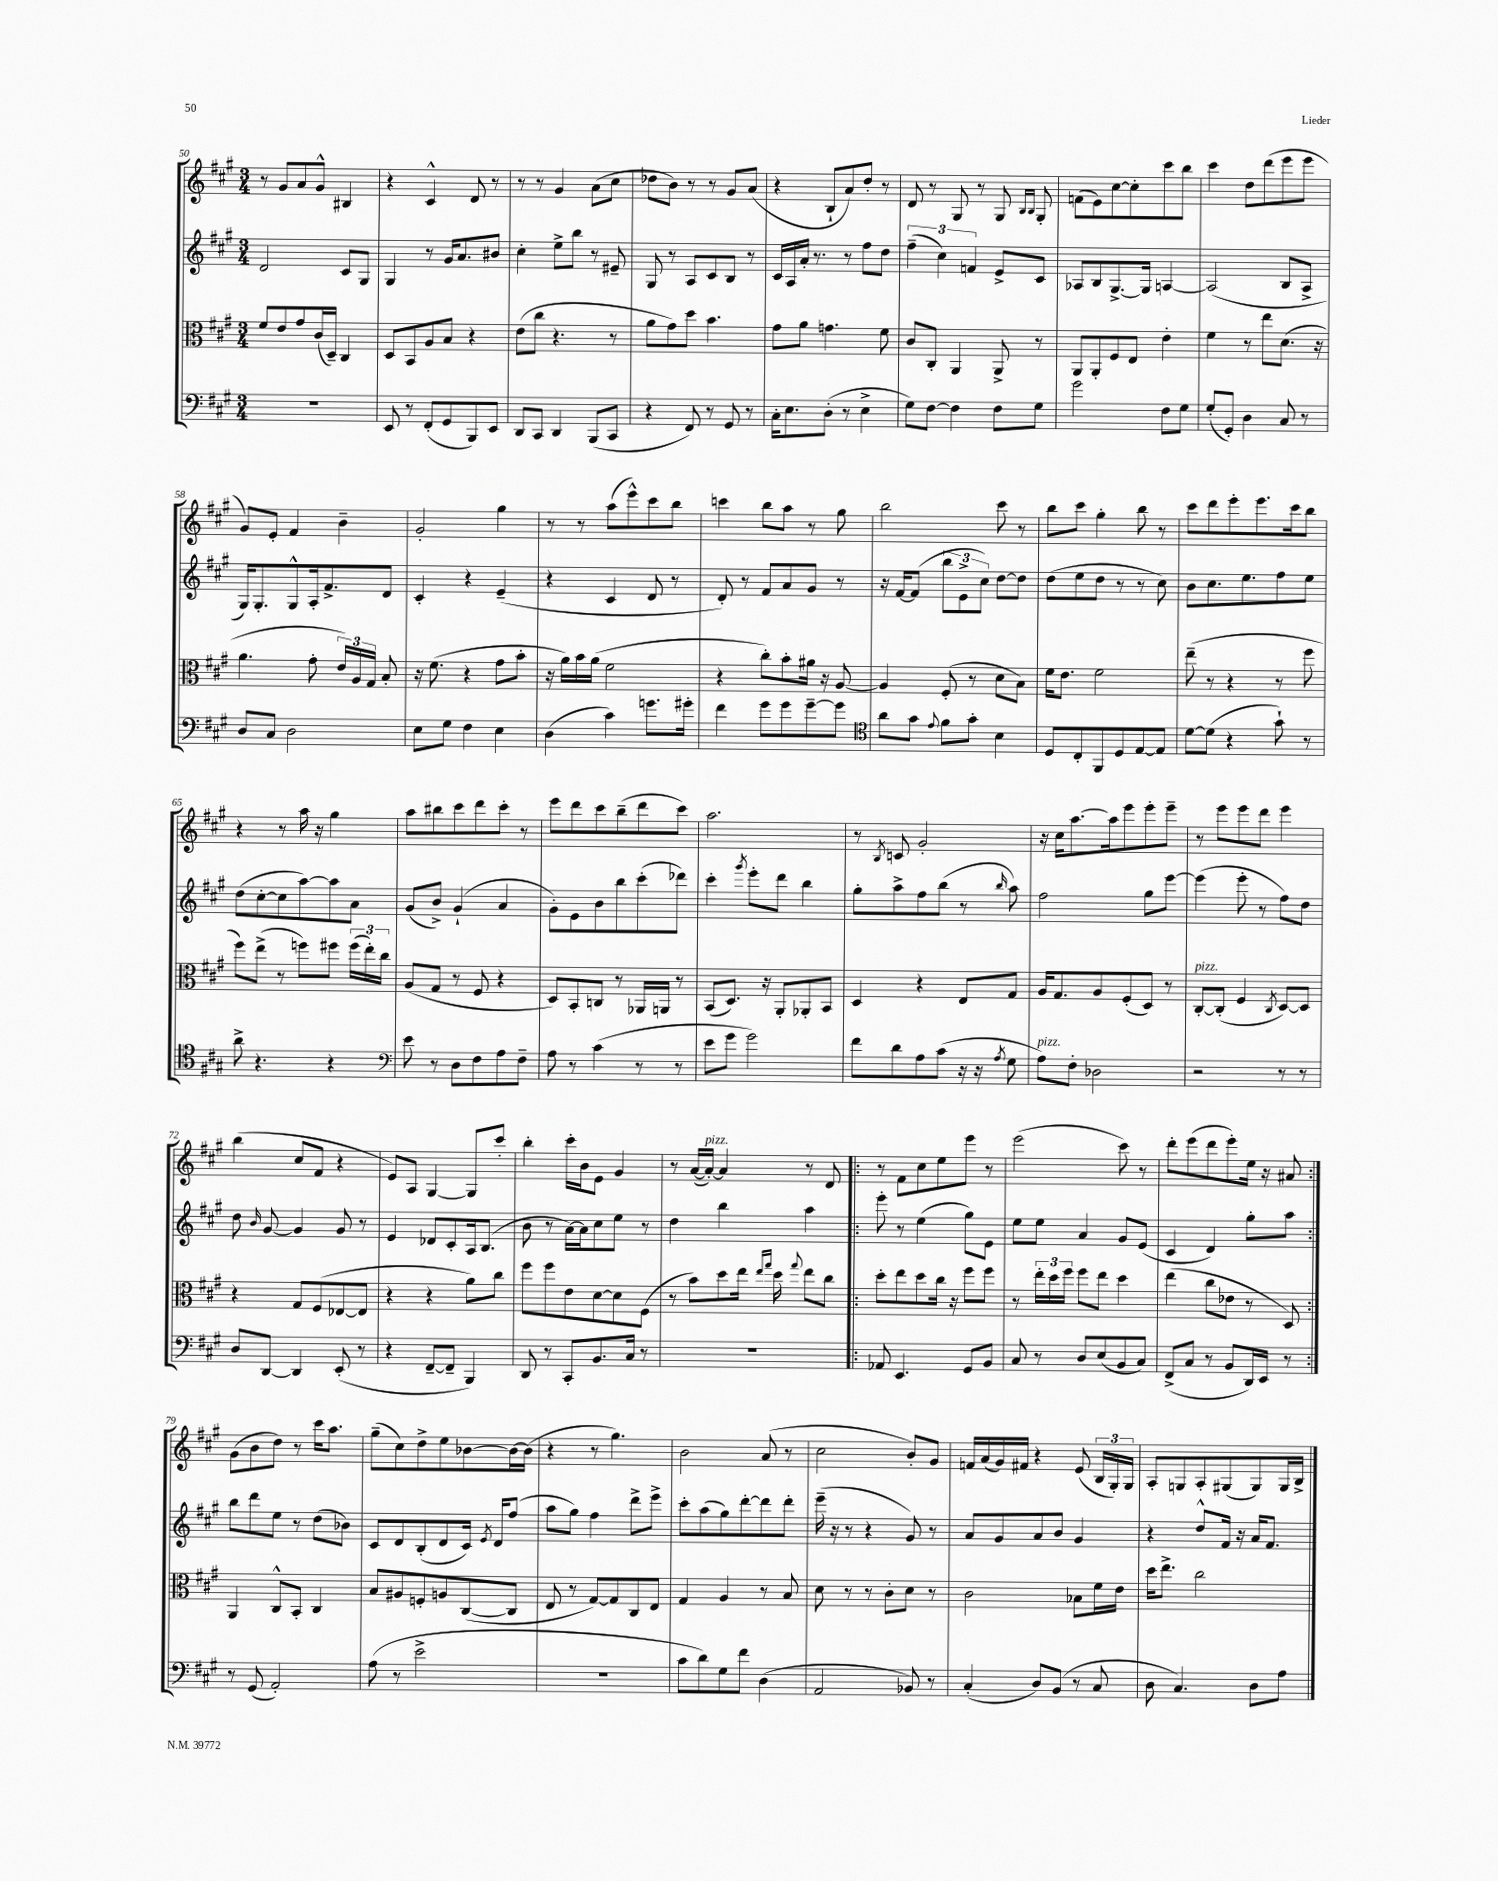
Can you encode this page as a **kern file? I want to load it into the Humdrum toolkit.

**kern	**kern	**kern	**kern
*staff4	*staff3	*staff2	*staff1
*clefF4	*clefC3	*clefG2	*clefG2
*k[f#c#g#]	*k[f#c#g#]	*k[f#c#g#]	*k[f#c#g#]
*M3/4	*M3/4	*M3/4	*M3/4
2.r	8f#	2d	8r
.	8e	.	8g#
.	8g#	.	8a
.	(16c#	.	8g#^^
.	16D~)	.	.
.	4C#	8c#	4B#
.	.	8G#	.
=	=	=	=
8EE	8D	4G#	4r
8r	8BB	.	.
(8FF#'	8A	8r	4c#^^
8GG#	8B	16g#	.
.	.	8.a	.
8BBB)	4r	.	8d
8EE	.	8b#	8r
=	=	=	=
8DD	(8e	4cc#'	8r
8CC#	8cc#	.	8r
4DD	4.r	8ee^	4g#
.	.	8bb	.
(8BBB	.	8r	(8a
8CC#	8r	8e#~	8cc#
=	=	=	=
4r	8a	8G#	8dd-
.	8g#)	8r	8b)
8FF#)	8dd	8A	8r
8r	4.b	8c#	8r
8GG#	.	8B	8g#
8r	.	8r	(8a
=	=	=	=
16C#'	8g#	16c#	4r
8.E	.	16A	.
.	8a	16a'	.
.	.	8.r	.
(8D'	4.g	.	8B`
8r	.	8r	8a)
4E^	.	8ff#	8dd'
.	8f#	8dd	8r
=	=	=	=
8G#)	8c#	(6ff#~	8d
[8F#	8C#'	.	8r
.	.	6cc#)	.
4F#]	4AA	.	8G#
.	.	6f	.
.	.	.	8r
8F#	8AA^	8e^	8G#
.	.	.	16qqB
.	.	.	16qqB
8G#	8r	8c#	8G#'
=	=	=	=
2g#	8AA	8A-	(8f
.	8AA'	8B	8e)
.	8F#	[8.G#^	[8cc#
.	8E	.	8cc#']
.	.	16G#]	.
8F#	4e'	[4A	8ccc#
8G#	.	.	8bb
=	=	=	=
(8G#'	4f#	(2A]	4ccc#
8GG#')	.	.	.
4D	8r	.	8dd
.	8ee	.	(8ddd
8C#	(8.d	8B	8eee
8r	.	8A^	8eee
.	16r	.	.
=	=	=	=
8D	4.a	16G#)	8g#)
.	.	8.G#'	.
8C#	.	.	8e'
2D	.	8G#^^	4f#
.	8g#'	16A'	.
.	.	8.f#^	.
.	24e)	.	4b~
.	24A	.	.
.	24G#	.	.
.	8B'	8d	.
=	=	=	=
8E	16r	4c#'	2g#'
.	(8.f#	.	.
8G#	.	.	.
4F#	4r	4r	.
4E	8g#	(4e~	4gg#
.	8b'	.	.
=	=	=	=
(4D	16r	4r	8r
.	16a)	.	.
.	16b	.	8r
.	(16a	.	.
4c#)	2f#	4c#	(8aa
.	.	.	8eee^^)
8.g	.	8d	8ccc#
.	.	8r	8bb
16g#'	.	.	.
=	=	=	=
4f#	4r	8d')	4ccc
.	.	8r	.
8g#	8cc#')	8f#	8bb
8g#	8b'	8a	8aa
[8g#~	16a#	8g#	8r
.	16r	.	.
8g#]	[8A	8r	8gg#
=	=	=	=
*clefC4	*	*	*
8a	4A]	16r	2bb
.	.	[16f#	.
8g#	.	(8f#]	.
8qqe	.	.	.
8f#	(8F#'	12bb	.
.	.	12e^	.
8g#'	8r	.	.
.	.	12cc#)	.
4B	8d	[8dd	8ccc#
.	8B)	8dd]	8r
=	=	=	=
8D	16f#	(8dd	8bb
.	8.e	.	.
8C#'	.	8ee	8ccc#
8FF#	2f#	8dd	4gg#'
8D	.	8r	.
[8E	.	8r	8bb
8E]	.	8cc#)	8r
=	=	=	=
[8d	(8ee~	8b	8ccc#
(8d]	8r	8.cc#	8ddd
4r	4r	.	8eee'
.	.	8.ee	.
.	.	.	8.eee
8g#`)	8r	8ff#	.
.	.	.	16ccc#
8r	8ff#	8ee	8bb
=	=	=	=
8a^	8ff#)	(8dd	4r
4.r	(8ee^	[8cc#'	.
.	8r	8cc#]	8r
.	8ff)	[8aa)	16aa
.	.	.	16r
4r	8ff#	8aa]	4gg#
.	(24ff#	8a	.
.	24ee')	.	.
.	24cc#	.	.
=	=	=	=
*clefF4	*	*	*
8e	(8A	(8g#	8aa
8r	8G#	8b^)	8bb#
8D	8r	(4g#`	8ccc#
8F#	8F#	.	8ddd
8A	4r	4a	8ccc#'
8F#~	.	.	8r
=	=	=	=
8A	8D)	8g#')	8eee
8r	8BB'	8e	8ddd
(4c#	8C	8b	8ccc#
.	8r	8bb	(8bb~
8r	16AA-	(8ccc#'	8ddd
.	16AA	.	.
8r	8r	8ddd-)	8ccc#)
=	=	=	=
8e	(8BB	4ccc#'	2.aa
8g#	8.D)	.	.
.	.	8qggg#	.
2g#)	.	8eee'	.
.	16r	.	.
.	8AA'	8ddd	.
.	8AA-'	4bb	.
.	8BB	.	.
=	=	=	=
8f#	4D	8gg#'	8r
.	.	.	8qB
8d	.	8aa^	8c
8A	4r	8ff#	2g#'
(8c#	.	(8bb	.
16r	8E	8r	.
16r	.	.	.
8qA	.	16qqbb	.
8G#	8G#	8aa)	.
=	=	=	=
8A)	16A	2ff#	16r
.	8.G#	.	16cc#
8F#'	.	.	[8.aa
2D-	8A	.	.
.	.	.	16aa]
.	(8F#'	.	8eee
.	8D)	8gg#	8eee'
.	8r	[8eee	8eee~
=	=	=	=
2r	[8C#'	(4eee]	8r
.	(8C#']	.	8eee
.	4F#	8eee'	8eee
.	.	8r	8ddd
.	8qC#	.	.
8r	[8D)	8ff#)	4eee
8r	8D]	8dd	.
=	=	=	=
8D	4r	8dd	(4bb
.	.	16qqb	.
[8DD	.	[8g#	.
4DD]	8G#	4g#]	8cc#
.	(8F#	.	8f#
(8EE'	[8E-	8g#	4r
8r	8E-]	8r	.
=	=	=	=
4r	4r	4e	8e)
.	.	.	8A
[8FF#~	4r	8d-	[4G#
8FF#~]	.	8c#'	.
4BBB)	8a)	16A	8G#]
.	.	(8.B	.
.	8cc#	.	8ccc#'
=	=	=	=
8DD	8ff#	8b	4bb'
8r	8ff#	8r	.
8CC#'	8e	[16a)	16ccc#'
.	.	16a]	16b
8.BB	[8d	8cc#	8e
.	8d]	8ee	4g#
16C#	.	.	.
8r	(8F#	8r	.
=	=	=	=
2.r	8r	4dd	8r
.	8b)	.	([16a
.	.	.	16a'_)
.	8dd	4bb	4a]
.	16ee	.	.
.	16qqee	.	.
.	16qqgg#	.	.
.	16dd	.	.
.	8qqgg#	.	.
.	8ee	4aa	8r
.	8cc#	.	8d
=!|:	=!|:	=!|:	=!|:
8AA-	8dd'	8eee'	8r
4.EE	8ee	8r	8f#
.	8dd	(4ee	8cc#
.	16cc#	.	8ee
.	16r	.	.
8GG#	8ff#	8gg#)	8eee
8BB	8ff#	8e	8r
=	=	=	=
8C#	8r	8ee	(2eee
8r	24ee'	8ee	.
.	24dd	.	.
.	24ff#	.	.
8D	8ff#	4a	.
(8E	8ee	.	.
8BB	4dd	8g#	8ccc#)
8C#)	.	(8e	8r
=	=	=	=
(8FF#^	(4ee	4c#	8ddd'
8C#	.	.	(8eee
8r	8cc#	4d)	8ddd
8BB	8e-	.	8eee')
16DD)	8r	8gg#'	16ee
16EE	.	.	16r
8r	8D)	8aa	8a#
=:|!	=:|!	=:|!	=:|!
8r	4AA	8bb	(8g#
(8GG#	.	8ddd	8b
2AA')	8C#^^	8ee	8dd)
.	8BB'	8r	8r
.	4C#	(8dd	16ccc#
.	.	.	8.aa
.	.	8b-)	.
=	=	=	=
(8A	8B	8c#	(8gg#~
8r	8A#	8d	8cc#)
2e^	8F'	(8B'	8dd^
.	8A	8d	8ee
.	([8C#	16c#)	[8b-
.	.	8qe	.
.	.	16d	.
.	8C#]	(8ff#	16b-_
.	.	.	(16b-]
=	=	=	=
2.r	8E	8aa	4r
.	8r	8gg#)	.
.	[8G#)	4ff#	8r
.	8G#]	.	4.gg#)
.	8C#	8ddd^	.
.	8E	8eee^	.
=	=	=	=
8c#	4G#	8ccc#'	2b
8d)	.	(8aa	.
8G#	4A	8gg#)	.
8f#	.	[8ddd'	.
(4D	8r	8ddd]	(8a
.	8B	8ddd'	8r
=	=	=	=
2AA	8d	(16eee~	2cc#
.	.	16r	.
.	8r	8r	.
.	8r	4r	.
.	8c#'	.	.
8BB-)	8d	8g#)	8b')
8r	8r	8r	8g#
=	=	=	=
(4C#'	2c#	8a	16f
.	.	.	(16a
.	.	8g#	16g#)
.	.	.	16f#
8D)	.	8a	4r
(8BB	.	8b	.
8r	8B-	4g#	(8e
8C#	16f#	.	24B
.	.	.	24G#')
.	16e	.	.
.	.	.	24G#
=	=	=	=
8D	16dd	4r	8A'
.	8.ee^	.	.
4.C#)	.	.	8G
.	2cc#	8dd^^	8A'
.	.	16f#	(8G#
.	.	16r	.
8D	.	16a	8G#)
.	.	8.f#	.
8A	.	.	16G#
.	.	.	16B^
==	==	==	==
*-	*-	*-	*-
